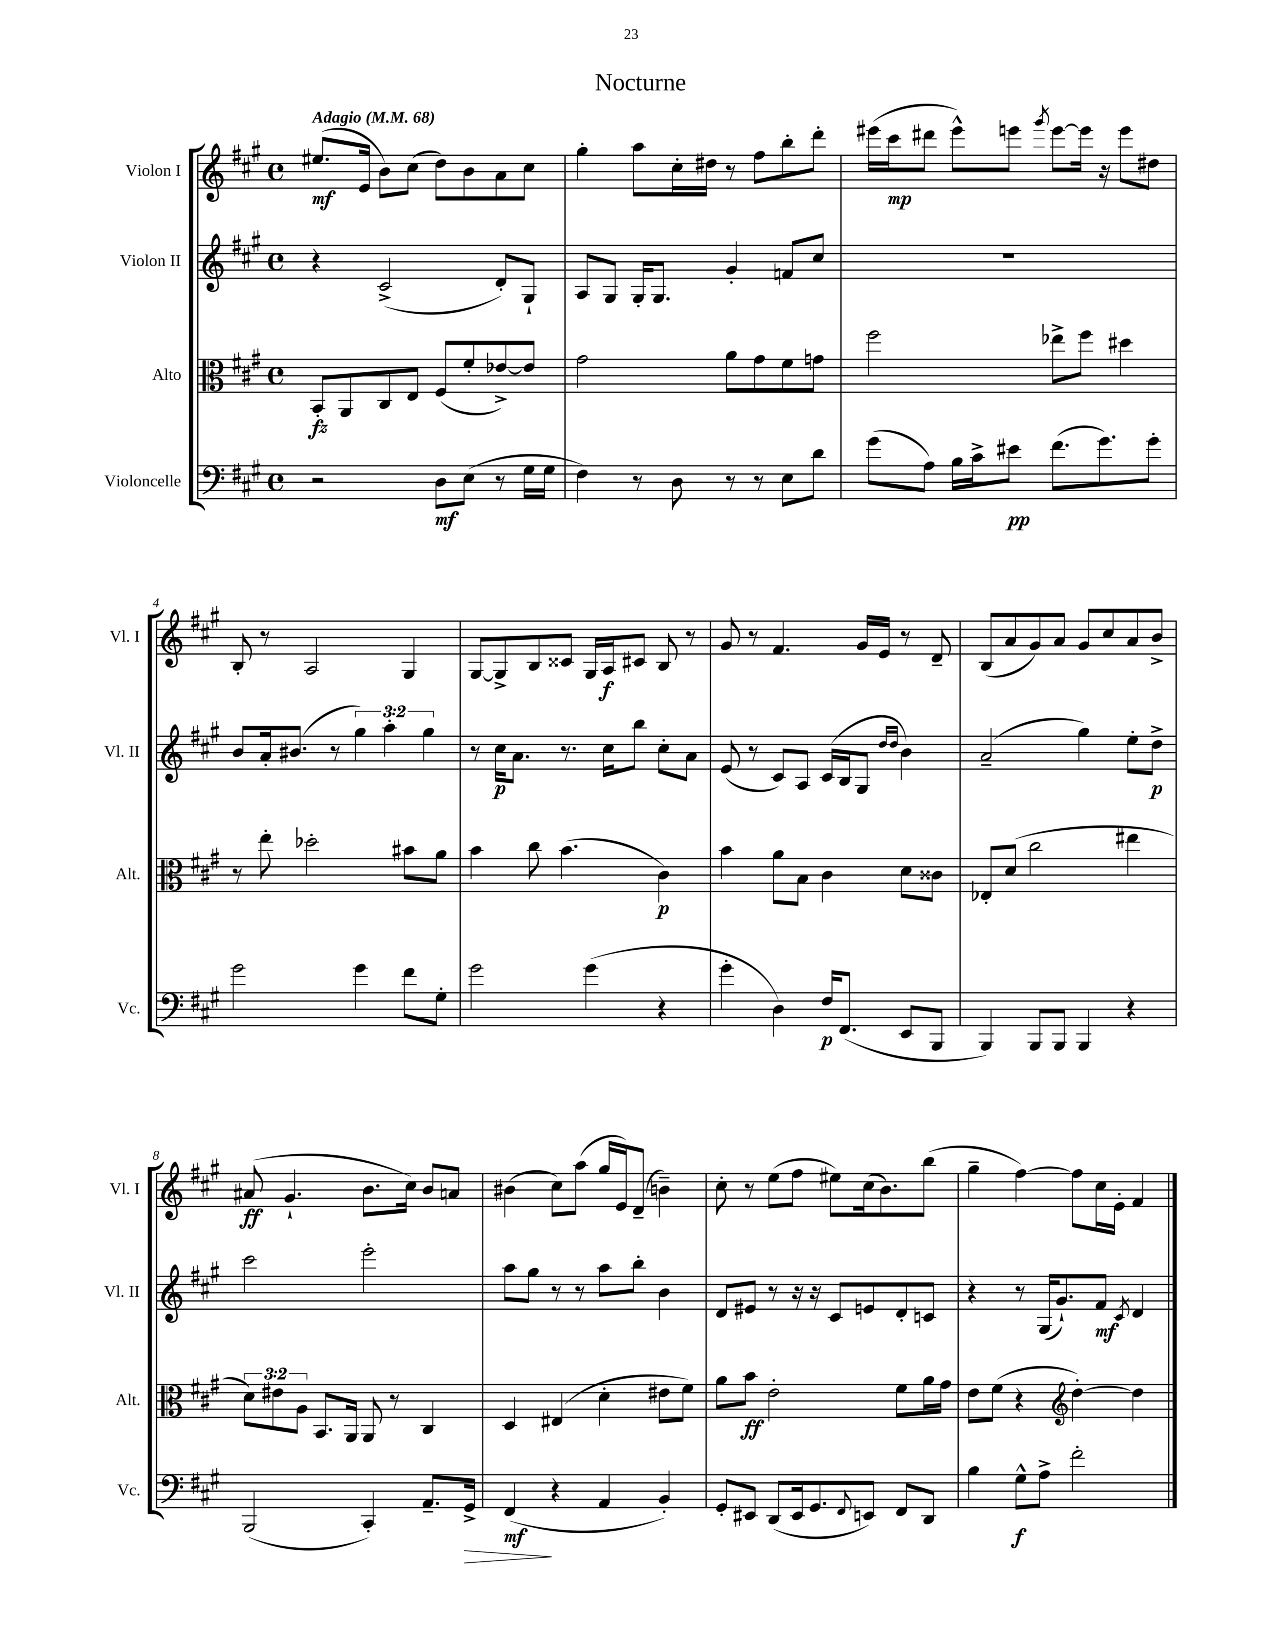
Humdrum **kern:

**kern	**dynam	**kern	**dynam	**kern	**dynam	**kern	**dynam
*part4	*part4	*part3	*part3	*part2	*part2	*part1	*part1
*staff4	*staff4	*staff3	*staff3	*staff2	*staff2	*staff1	*staff1
*I"Violoncelle	*	*I"Alto	*	*I"Violon II	*	*I"Violon I	*
*I'Vc.	*	*I'Alt.	*	*I'Vl. II	*	*I'Vl. I	*
*clefF4	*	*clefC3	*	*clefG2	*	*clefG2	*
*k[f#c#g#]	*	*k[f#c#g#]	*	*k[f#c#g#]	*	*k[f#c#g#]	*
*M4/4	*	*M4/4	*	*M4/4	*	*M4/4	*
*met(c)	*	*met(c)	*	*met(c)	*	*met(c)	*
*MM68	*	*MM68	*	*MM68	*	*MM68	*
=1	=1	=1	=1	=1	=1	=1	=1
!	!	!	!	!	!	!LO:TX:a:B:t=Adagio	!
2r	.	8BB'/L	fz	4r	.	(8.ee#X/L	mf
.	.	8AA/	.	.	.	.	.
.	.	.	.	.	.	16e/Jk	.
.	.	8C#/	.	(2c#^/	.	8b\L)	.
.	.	8E/J	.	.	.	(8cc#\J	.
8D\L	mf	(8F#/L	.	.	.	8dd\L)	.
(8E\J	.	8f#'/	.	.	.	8b\	.
8r	.	[8e-X^/)	.	8d'/L)	.	8a\	.
16G#\LL	.	8e-/J]	.	8G#`/J	.	8cc#\J	.
16G#\JJ	.	.	.	.	.	.	.
=2	=2	=2	=2	=2	=2	=2	=2
4F#\)	.	2g#\	.	8A/L	.	4gg#'\	.
.	.	.	.	8G#/J	.	.	.
8r	.	.	.	16G#'/KL	.	8aa\L	.
.	.	.	.	8.G#/J	.	.	.
8D\	.	.	.	.	.	16cc#'\L	.
.	.	.	.	.	.	16dd#X\JJ	.
8r	.	8a\L	.	4g#'/	.	8r	.
8r	.	8g#\	.	.	.	8ff#\L	.
8E\L	.	8f#\	.	8fn/L	.	8bb'\	.
8d\J	.	8gn\J	.	8cc#/J	.	8ddd'\J	.
=3	=3	=3	=3	=3	=3	=3	=3
(8g#\L	.	2ff#\	.	1r	.	(16eee#X\LL	.
.	.	.	.	.	.	16ccc#\J	mp
8A\J)	.	.	.	.	.	8ddd#X\J	.
16B\LL	.	.	.	.	.	8eee#^^\L)	.
16c#^\J	.	.	.	.	.	.	.
8e#X\J	pp	.	.	.	.	8eeen\J	.
.	.	.	.	.	.	8qggg#/	.
(8.f#\L	.	8ee-X^\L	.	.	.	[8eee\L	.
.	.	8ff#\J	.	.	.	16eee\Jk]	.
8.g#\)	.	.	.	.	.	16r	.
.	.	4dd#X\	.	.	.	8eee\L	.
8g#'\J	.	.	.	.	.	8dd#X\J	.
!!LO:LB:g=z
=4	=4	=4	=4	=4	=4	=4	=4
2g#\	.	8r	.	8b/L	.	8B'/	.
.	.	8ee'\	.	16a'/k	.	8r	.
.	.	.	.	(8.b#X/J	.	.	.
.	.	2dd-X'\	.	.	.	2A/	.
.	.	.	.	8r	.	.	.
4g#\	.	.	.	6gg#\)	.	.	.
.	.	.	.	6aa'\	.	.	.
8f#\L	.	8b#X\L	.	.	.	4G#/	.
.	.	.	.	6gg#\	.	.	.
8G#'\J	.	8a\J	.	.	.	.	.
=5	=5	=5	=5	=5	=5	=5	=5
2g#\	.	4b\	.	8r	.	[8G#/L	.
.	.	.	.	16cc#\KL	p	8G#^/]	.
.	.	.	.	8.a\J	.	.	.
.	.	8cc#\	.	.	.	8B/	.
.	.	(4.b\	.	8.r	.	8c##X/J	.
(4g#\	.	.	.	.	.	16G#/LL	.
.	.	.	.	16cc#\KL	.	16A/J	f
.	.	.	.	8bb\J	.	8c#X/J	.
4r	.	4c#\)	p	8cc#'\L	.	8B/	.
.	.	.	.	8a\J	.	8r	.
=6	=6	=6	=6	=6	=6	=6	=6
4g#'\	.	4b\	.	(8e/	.	8g#/	.
.	.	.	.	8r	.	8r	.
4D\)	.	8a\L	.	8c#/L)	.	4.f#/	.
.	.	8B\J	.	8A/J	.	.	.
16F#/KL	p	4c#\	.	(16c#/LL	.	.	.
(8.FF#/J	.	.	.	16B/J	.	.	.
.	.	.	.	8G#/J	.	16g#/LL	.
.	.	.	.	.	.	16e/JJ	.
.	.	.	.	16qqdd/LL	.	.	.
.	.	.	.	16qqdd/JJ	.	.	.
8EE/L	.	8d\L	.	4b\)	.	8r	.
8BBB/J	.	8c##X\J	.	.	.	8d~/	.
=7	=7	=7	=7	=7	=7	=7	=7
4BBB/)	.	8E-X'/L	.	(2a~/	.	(8B/L	.
.	.	(8d/J	.	.	.	8a/	.
8BBB/L	.	2cc#\	.	.	.	8g#/)	.
8BBB/J	.	.	.	.	.	8a/J	.
4BBB/	.	.	.	4gg#\)	.	8g#/L	.
.	.	.	.	.	.	8cc#/	.
4r	.	4ee#X\	.	8ee'\L	.	8a/	.
.	.	.	.	8dd^\J	p	8b^/J	.
!!LO:LB:g=z
=8	=8	=8	=8	=8	=8	=8	=8
(2BBB/	.	12d\L)	.	2ccc#\	.	(8a#X/	ff
.	.	12e#X\	.	.	.	.	.
.	.	.	.	.	.	4.g#`/	.
.	.	12A\J	.	.	.	.	.
.	.	8.BB/L	.	.	.	.	.
.	.	16AA/Jk	.	.	.	.	.
4CC#'/)	.	8AA/	.	2eee'\	.	8.b\L	.
.	.	8r	.	.	.	.	.
.	.	.	.	.	.	16cc#\Jk)	.
8.AA~/L	.	4C#/	.	.	.	8b/L	.
.	.	.	.	.	.	8an/J	.
!	!LO:HP:b	!	!	!	!	!	!
16GG#^/Jk	>	.	.	.	.	.	.
=9	=9	=9	=9	=9	=9	=9	=9
(4FF#/	mf	4D/	.	8aa\L	.	(4b#X\	.
.	.	.	.	8gg#\J	.	.	.
4r	]	(4E#X/	.	8r	.	8cc#\L)	.
.	.	.	.	8r	.	(8aa\J	.
4AA/	.	4d'\	.	8aa\L	.	16gg#/LL	.
.	.	.	.	.	.	16e/J)	.
.	.	.	.	8bb'\J	.	(8d~/J	.
4BB'/)	.	8e#X\L	.	4b\	.	4bn~\)	.
.	.	8f#\J)	.	.	.	.	.
=10	=10	=10	=10	=10	=10	=10	=10
8GG#'/L	.	8a\L	.	8d/L	.	8cc#'\	.
8EE#X/J	.	8b\J	ff	8e#X/J	.	8r	.
(8DD/L	.	2e'\	.	8r	.	(8ee\L	.
16EE#/k	.	.	.	16r	.	8ff#\J	.
8.GG#/	.	.	.	16r	.	.	.
.	.	.	.	8c#/L	.	8ee#X\L)	.
8qqFF#/	.	.	.	.	.	.	.
8EEn/J)	.	.	.	8en/	.	(16cc#\k	.
.	.	.	.	.	.	8.b\)	.
8FF#/L	.	8f#\L	.	8d'/	.	.	.
8DD/J	.	16a\L	.	8cn/J	.	(8bb\J	.
.	.	16g#\JJ	.	.	.	.	.
=11	=11	=11	=11	=11	=11	=11	=11
4B\	.	8e\L	.	4r	.	4gg#~\	.
.	.	(8f#\J	.	.	.	.	.
8G#^^\L	f	4r	.	8r	.	[4ff#\)	.
8A^\J	.	.	.	(16G#/KL	.	.	.
.	.	.	.	8.g#`/)	.	.	.
*	*	*clefG2	*	*	*	*	*
2f#'\	.	[4dd'\)	.	.	.	8ff#\L]	.
.	.	.	.	8f#/J	mf	16cc#\L	.
.	.	.	.	.	.	16e'\JJ	.
.	.	.	.	8qc#/	.	.	.
.	.	4dd\]	.	4d/	.	4f#/	.
==	==	==	==	==	==	==	==
*-	*-	*-	*-	*-	*-	*-	*-
